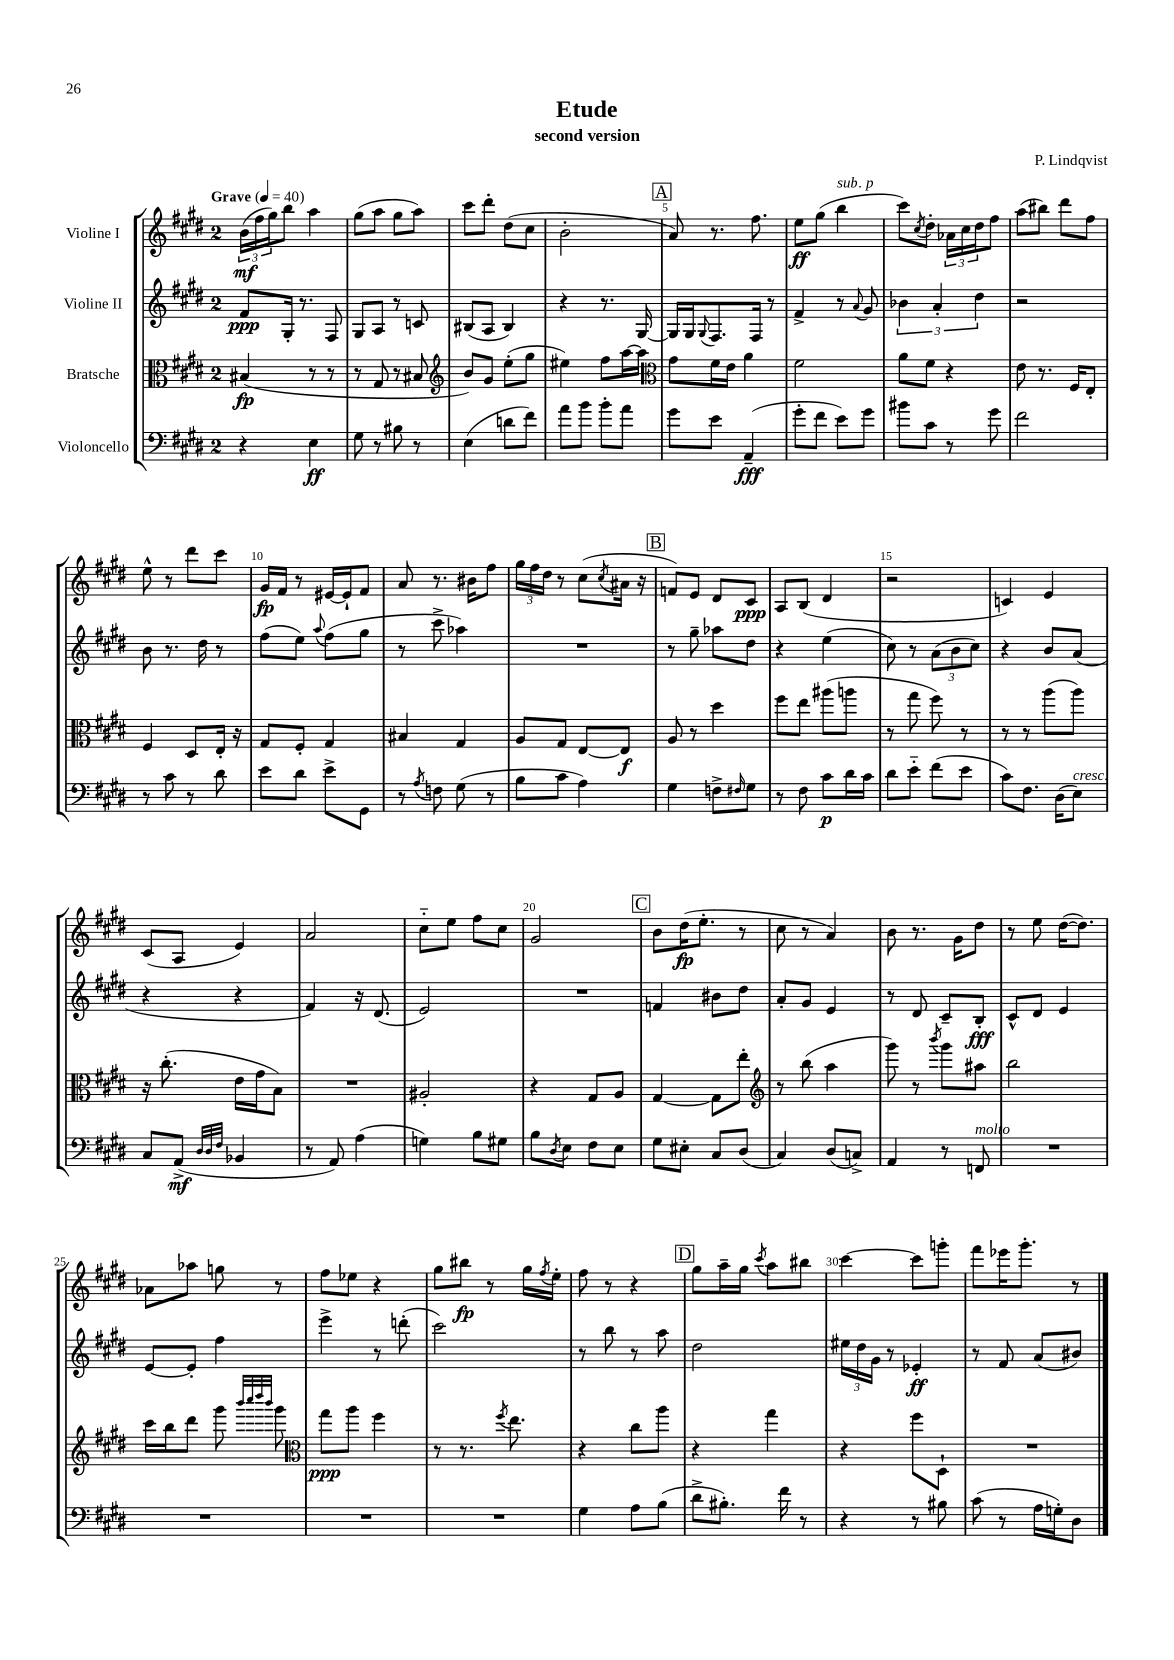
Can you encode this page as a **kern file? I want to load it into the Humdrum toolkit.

**kern	**dynam	**kern	**dynam	**kern	**dynam	**kern	**dynam
*part4	*part4	*part3	*part3	*part2	*part2	*part1	*part1
*staff4	*staff4	*staff3	*staff3	*staff2	*staff2	*staff1	*staff1
*I"Violoncello	*	*I"Bratsche	*	*I"Violine II	*	*I"Violine I	*
*clefF4	*	*clefC3	*	*clefG2	*	*clefG2	*
*k[f#c#g#d#]	*	*k[f#c#g#d#]	*	*k[f#c#g#d#]	*	*k[f#c#g#d#]	*
*M2/4	*	*M2/4	*	*M2/4	*	*M2/4	*
*MM40	*	*MM40	*	*MM40	*	*MM40	*
=1	=1	=1	=1	=1	=1	=1	=1
!	!	!	!	!	!	!LO:TX:a:B:t=Grave	!
4r	.	(4B#X/	fp	8f#/L	ppp	(24b\LL	mf
.	.	.	.	.	.	24ff#\	.
.	.	.	.	.	.	24gg#\J)	.
.	.	.	.	16G#'/Jk	.	8bb\J	.
.	.	.	.	8.r	.	.	.
4E\	ff	8r	.	.	.	4aa\	.
.	.	8r	.	8F#/	.	.	.
=2	=2	=2	=2	=2	=2	=2	=2
8G#\	.	8r	.	8G#/L	.	(8gg#\L	.
8r	.	8G#/	.	8A/J	.	8aa\J	.
8B#X\	.	8r	.	8r	.	8gg#\L	.
8r	.	8B#X/	.	8cn/	.	8aa\J)	.
=3	=3	=3	=3	=3	=3	=3	=3
*	*	*clefG2	*	*	*	*	*
(4E\	.	8b/L)	.	(8B#X/L	.	8ccc#\L	.
.	.	8g#/J	.	8A/J	.	8ddd#'\J	.
8dn\L	.	(8ee'\L	.	4B#/)	.	(8dd#\L	.
8f#\J)	.	8gg#\J	.	.	.	8cc#\J	.
=4	=4	=4	=4	=4	=4	=4	=4
8a\L	.	4ee#X\)	.	4r	.	2b'\	.
8b\J	.	.	.	.	.	.	.
8b'\L	.	8ff#\L	.	8.r	.	.	.
8a\J	.	[16aa\L	.	.	.	.	.
.	.	16aa\JJ]	.	[16G#/	.	.	.
!!LO:REH:place=s1:t=A
=5	=5	=5	=5	=5	=5	=5	=5
*	*	*clefC3	*	*	*	*	*
8g#\L	.	8g#\L	.	16G#/LL]	.	8a/)	.
.	.	.	.	16G#/J	.	.	.
.	.	.	.	8qqG#/	.	.	.
8e\J	.	16f#\L	.	8.F#/	.	8.r	.
.	.	16e\JJ	.	.	.	.	.
(4AA~/	fff	4a\	.	.	.	.	.
.	.	.	.	16F#/Jk	.	8.ff#\	.
.	.	.	.	8r	.	.	.
=6	=6	=6	=6	=6	=6	=6	=6
8g#'\L	.	2f#\	.	4f#^/	.	8ee\L	ff
8f#\J	.	.	.	.	.	(8gg#\J	.
!	!	!	!	!	!	!LO:TX:a:i:t=sub. p	!
8e\L)	.	.	.	8r	.	4bb\	.
.	.	.	.	8qqa/	.	.	.
8g#\J	.	.	.	8g#/	.	.	.
=7	=7	=7	=7	=7	=7	=7	=7
8b#X\L	.	8a\L	.	6b-X\	.	8ccc#\L)	.
.	.	.	.	.	.	8qcc#/	.
8c#\J	.	8f#\J	.	.	.	8dd#'\J	.
.	.	.	.	6a'/	.	.	.
8r	.	4r	.	.	.	24a-X\LL	.
.	.	.	.	.	.	24cc#\	.
.	.	.	.	6dd#\	.	24dd#\J	.
8g#\	.	.	.	.	.	8ff#\J	.
=8	=8	=8	=8	=8	=8	=8	=8
2f#\	.	8e\	.	2r	.	(8aa\L	.
.	.	8.r	.	.	.	8bb#X\J)	.
.	.	.	.	.	.	8ddd#\L	.
.	.	16F#/KL	.	.	.	.	.
.	.	8E'/J	.	.	.	8ff#\J	.
!!LO:LB:g=z
=9	=9	=9	=9	=9	=9	=9	=9
8r	.	4F#/	.	8b\	.	8ee^^\	.
8c#\	.	.	.	8.r	.	8r	.
8r	.	8D#/L	.	.	.	8ddd#\L	.
.	.	.	.	16dd#\	.	.	.
8d#\	.	16E'/Jk	.	8r	.	8ccc#\J	.
.	.	16r	.	.	.	.	.
=10	=10	=10	=10	=10	=10	=10	=10
8e\L	.	8G#/L	.	(8ff#\L	.	16g#/LL	fp
.	.	.	.	.	.	16f#/JJ	.
8d#\J	.	8F#'/J	.	8ee\J)	.	8r	.
.	.	.	.	8qqaa/	.	.	.
8e^\L	.	4G#/	.	(8ff#\L	.	[16e#X/LL	.
.	.	.	.	.	.	16e#`/J]	.
8GG#\J	.	.	.	8gg#\J	.	8f#/J	.
=11	=11	=11	=11	=11	=11	=11	=11
8r	.	4B#X/	.	8r	.	8a/	.
8qA/	.	.	.	.	.	.	.
8Fn\	.	.	.	8ccc#^\	.	8.r	.
(8G#\	.	4G#/	.	4aa-X\)	.	.	.
.	.	.	.	.	.	16b#X\KL	.
8r	.	.	.	.	.	8ff#\J	.
=12	=12	=12	=12	=12	=12	=12	=12
8B\L	.	8A/L	.	2r	.	24gg#\LL	.
.	.	.	.	.	.	24ff#\	.
.	.	.	.	.	.	24dd#\JJ	.
8c#\J	.	8G#/J	.	.	.	8r	.
4A\)	.	[8E/L	.	.	.	(8cc#\L	.
.	.	.	.	.	.	8qcc#/	.
.	.	8E/J]	f	.	.	16a#X\Jk	.
.	.	.	.	.	.	16r	.
!!LO:REH:place=s1:t=B
=13	=13	=13	=13	=13	=13	=13	=13
4G#\	.	8A/	.	8r	.	8fn/L)	.
.	.	8r	.	8gg#~\	.	8e/J	.
8Fn^\L	.	4dd#\	.	8aa-X\L	.	8d#/L	.
16qqF#X/	.	.	.	.	.	.	.
8G#\J	.	.	.	8dd#\J	.	8c#/J	ppp
=14	=14	=14	=14	=14	=14	=14	=14
8r	.	8ff#\L	.	4r	.	8A/L	.
8F#\	.	8ee\J	.	.	.	(8B/J	.
8c#\L	p	(8aa#X\L	.	(4ee\	.	4d#/	.
16d#\L	.	8aan\J	.	.	.	.	.
16c#\JJ	.	.	.	.	.	.	.
=15	=15	=15	=15	=15	=15	=15	=15
8d#\L	.	8r	.	8cc#\)	.	2r	.
8e\J	.	8gg#\	.	8r	.	.	.
(8f#\L	.	8ff#\)	.	(12a\L	.	.	.
.	.	.	.	12b\	.	.	.
8e\J	.	8r	.	.	.	.	.
.	.	.	.	12cc#\J)	.	.	.
=16	=16	=16	=16	=16	=16	=16	=16
8c#\L)	.	8r	.	4r	.	4cn/)	.
8.F#\J	.	8r	.	.	.	.	.
.	.	(8aa\L	.	8b/L	.	4e/	.
(16D#\KL	.	.	.	.	.	.	.
!LO:TX:a:i:t=cresc.	!	!	!	!	!	!	!
8E\J)	.	8aa\J)	.	(8a/J	.	.	.
!!LO:LB:g=z
=17	=17	=17	=17	=17	=17	=17	=17
8C#/L	.	16r	.	4r	.	(8c#/L	.
.	.	(8.cc#'\	.	.	.	.	.
(8AA^/J	mf	.	.	.	.	8A/J	.
32qqD#/LLL	.	.	.	.	.	.	.
32qqD#/	.	.	.	.	.	.	.
32qqF#/JJJ	.	.	.	.	.	.	.
4BB-X/	.	16e\LL	.	4r	.	4e/)	.
.	.	16g#\J	.	.	.	.	.
.	.	8B\J)	.	.	.	.	.
=18	=18	=18	=18	=18	=18	=18	=18
8r	.	2r	.	4f#/)	.	2a/	.
8AA/)	.	.	.	.	.	.	.
(4A\	.	.	.	16r	.	.	.
.	.	.	.	(8.d#/	.	.	.
=19	=19	=19	=19	=19	=19	=19	=19
4Gn\)	.	2A#X'/	.	2e/)	.	8cc#\L	.
.	.	.	.	.	.	8ee\J	.
8B\L	.	.	.	.	.	8ff#\L	.
8G#X\J	.	.	.	.	.	8cc#\J	.
=20	=20	=20	=20	=20	=20	=20	=20
8B\L	.	4r	.	2r	.	2g#/	.
8qD#/	.	.	.	.	.	.	.
8E\J	.	.	.	.	.	.	.
8F#\L	.	8G#/L	.	.	.	.	.
8E\J	.	8A/J	.	.	.	.	.
!!LO:REH:place=s1:t=C
=21	=21	=21	=21	=21	=21	=21	=21
8G#\L	.	[4G#/	.	4fn/	.	8b\L	.
8E#X'\J	.	.	.	.	.	(16dd#\K	fp
.	.	.	.	.	.	8.ee'\J	.
8C#/L	.	8G#\L]	.	8b#X\L	.	.	.
(8D#/J	.	8ee'\J	.	8dd#\J	.	8r	.
=22	=22	=22	=22	=22	=22	=22	=22
*	*	*clefG2	*	*	*	*	*
4C#/)	.	8r	.	8a'/L	.	8cc#\	.
.	.	(8bb\	.	8g#/J	.	8r	.
(8D#/L	.	4aa\	.	4e/	.	4a/)	.
8Cn^/J)	.	.	.	.	.	.	.
=23	=23	=23	=23	=23	=23	=23	=23
4AA/	.	8ggg#\)	.	8r	.	8b\	.
.	.	8r	.	8d#/	.	8.r	.
.	.	8qbbb/	.	.	.	.	.
8r	.	8ggg#\L	.	8c#~/L	.	.	.
.	.	.	.	.	.	16g#\KL	.
!LO:TX:a:i:t=molto	!	!	!	!	!	!	!
8FFn/	.	8aa#X\J	.	8B'/J	fff	8dd#\J	.
=24	=24	=24	=24	=24	=24	=24	=24
2r	.	2bb\	.	8c#^^/L	.	8r	.
.	.	.	.	8d#/J	.	8ee\	.
.	.	.	.	4e/	.	([16dd#\KL	.
.	.	.	.	.	.	8.dd#\J])	.
!!LO:LB:g=z
=25	=25	=25	=25	=25	=25	=25	=25
2r	.	16ccc#\LL	.	[8e/L	.	8a-X\L	.
.	.	16bb\J	.	.	.	.	.
.	.	8ddd#\J	.	8e'/J]	.	8aa-X\J	.
.	.	8ggg#\	.	4ff#\	.	8ggn\	.
.	.	32qqbbb/LLL	.	.	.	.	.
.	.	32qqcccc#/	.	.	.	.	.
.	.	32qqdddd#/	.	.	.	.	.
.	.	32qqbbb/JJJ	.	.	.	.	.
.	.	8ggg#\	.	.	.	8r	.
=26	=26	=26	=26	=26	=26	=26	=26
*	*	*clefC3	*	*	*	*	*
2r	.	8gg#\L	ppp	4eee^\	.	8ff#\L	.
.	.	8aa\J	.	.	.	8ee-X\J	.
.	.	4ff#\	.	8r	.	4r	.
.	.	.	.	(8dddn'\	.	.	.
=27	=27	=27	=27	=27	=27	=27	=27
2r	.	8r	.	2ccc#\)	.	8gg#\L	.
.	.	8.r	.	.	.	8bb#X\J	fp
.	.	.	.	.	.	8r	.
.	.	8qff#/	.	.	.	.	.
.	.	8.ee\	.	.	.	.	.
.	.	.	.	.	.	16gg#\LL	.
.	.	.	.	.	.	8qff#/	.
.	.	.	.	.	.	16ee'\JJ	.
=28	=28	=28	=28	=28	=28	=28	=28
4G#\	.	4r	.	8r	.	8ff#\	.
.	.	.	.	8bb\	.	8r	.
8A\L	.	8cc#\L	.	8r	.	4r	.
(8B\J	.	8aa\J	.	8aa\	.	.	.
!!LO:REH:place=s1:t=D
=29	=29	=29	=29	=29	=29	=29	=29
8d#^\L	.	4r	.	2dd#\	.	8gg#\L	.
8.B#X'\J)	.	.	.	.	.	16aa~\L	.
.	.	.	.	.	.	16gg#\JJ	.
.	.	.	.	.	.	8qccc#/	.
.	.	4gg#\	.	.	.	8aa\L	.
16f#\	.	.	.	.	.	.	.
8r	.	.	.	.	.	8bb#X\J	.
=30	=30	=30	=30	=30	=30	=30	=30
4r	.	4r	.	24ee#X\LL	.	[4ccc#\	.
.	.	.	.	24dd#\	.	.	.
.	.	.	.	24g#\JJ	.	.	.
.	.	.	.	8r	.	.	.
8r	.	8ff#\L	.	4e-X'/	ff	8ccc#\L]	.
8B#X\	.	8D#`\J	.	.	.	8gggn'\J	.
=31	=31	=31	=31	=31	=31	=31	=31
(8c#\	.	2r	.	8r	.	8fff#\L	.
8r	.	.	.	8f#/	.	16eee-X\K	.
.	.	.	.	.	.	8.ggg#'\J	.
16A\LL	.	.	.	(8a/L	.	.	.
16Gn'\J)	.	.	.	.	.	.	.
8D#\J	.	.	.	8b#X/J)	.	8r	.
==	==	==	==	==	==	==	==
*-	*-	*-	*-	*-	*-	*-	*-
